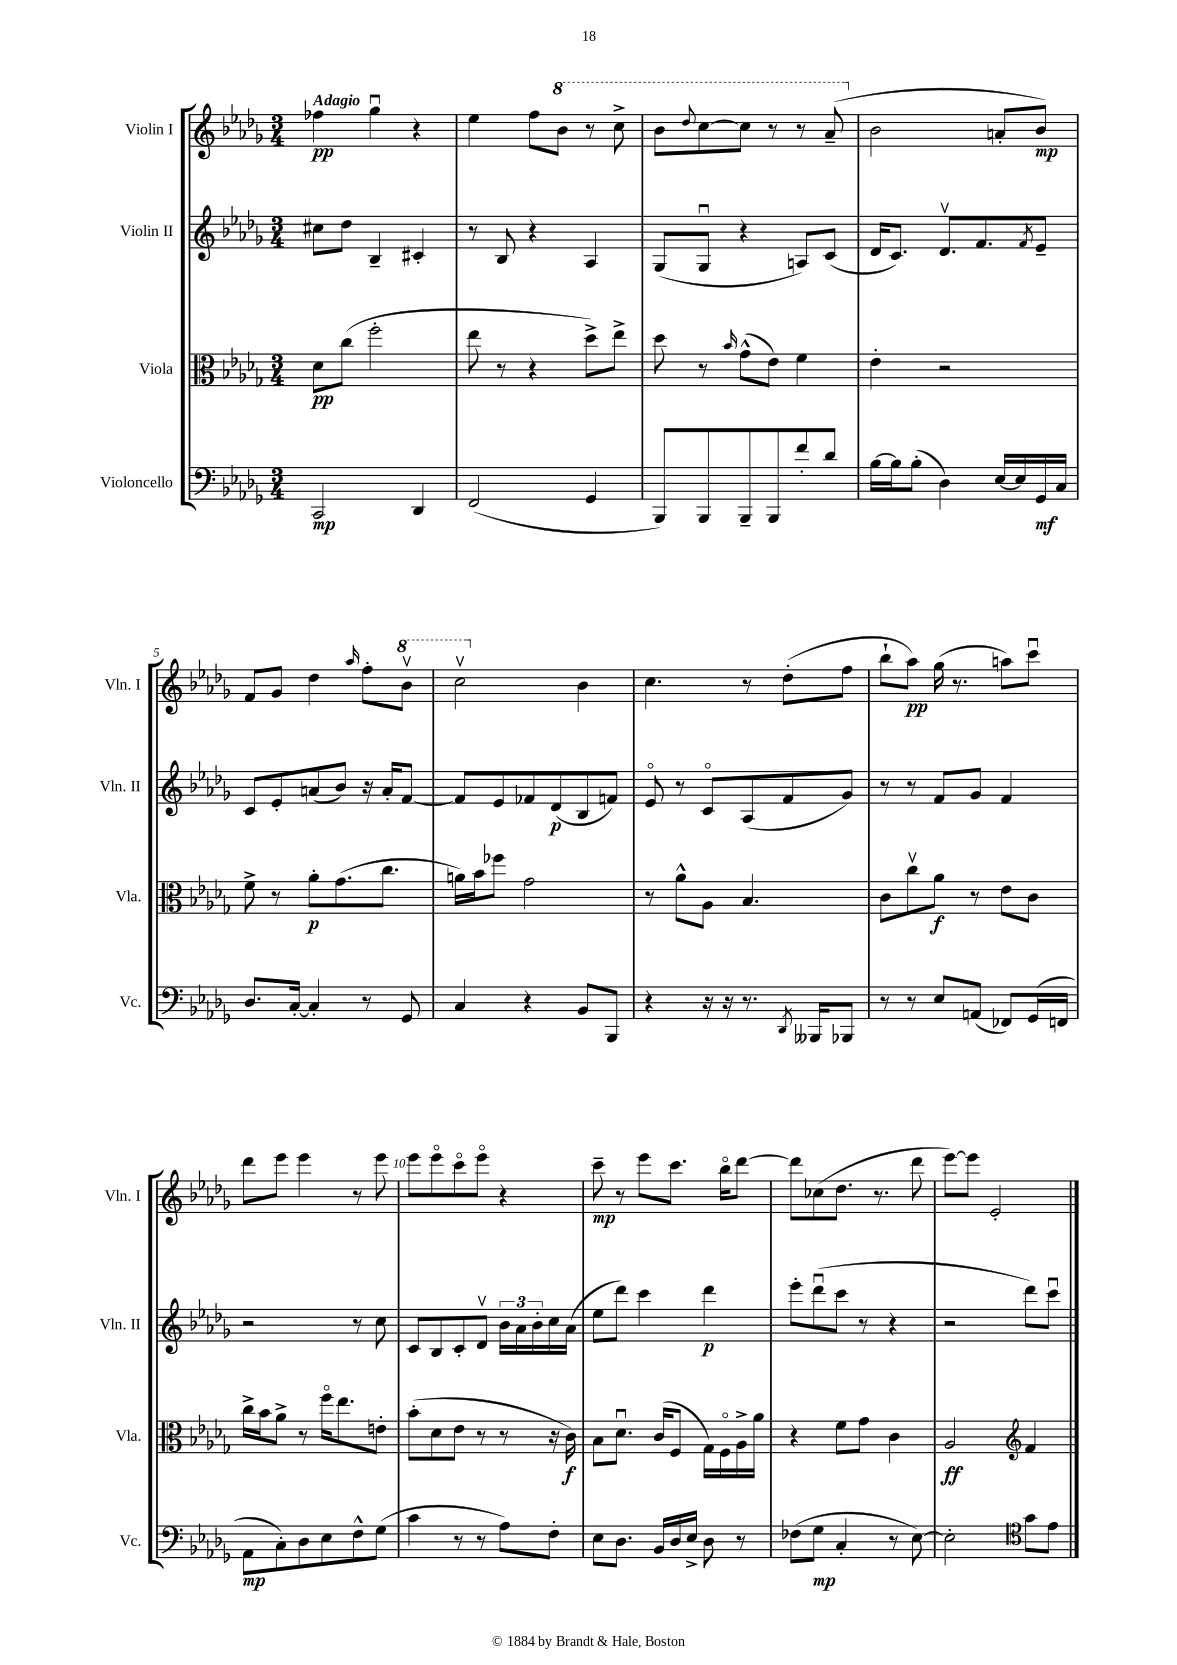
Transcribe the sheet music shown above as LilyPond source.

<<
\new StaffGroup <<
\new Staff = "s0" \with { instrumentName = "Violin I" shortInstrumentName = "Vln. I" } {
    \clef treble \key des \major \numericTimeSignature \time 3/4 \tempo "Adagio"
    fes''4\pp ges''4\downbow r4 |
    ees''4 f''8 \ottava #1 bes''8 r8 c'''8-> |
    bes''8 \appoggiatura { des'''8 } c'''8~ c'''8 r8 r8 aes''8--( \ottava #0 |
    bes'2 a'8-. bes'8\mp) |
    f'8 ges'8 des''4 \grace { aes''16 } f''8-. \ottava #1 bes''8\upbow |
    c'''2\upbow \ottava #0 bes'4 |
    c''4. r8 des''8-.( f''8 |
    bes''8-! aes''8\pp) ges''16( r8. a''8) c'''8\downbow |
    des'''8 ees'''8 ees'''4 r8 ees'''8 |
    ees'''8 ees'''8\flageolet c'''8\flageolet ees'''8\flageolet r4 |
    c'''8--\mp r8 ees'''8 c'''8. bes''16\flageolet des'''8~ |
    des'''8 ces''8( des''8. r8. des'''8 |
    ees'''8~) ees'''8 ees'2-. \bar "|." |
}
\new Staff = "s1" \with { instrumentName = "Violin II" shortInstrumentName = "Vln. II" } {
    \clef treble \key des \major \numericTimeSignature \time 3/4
    cis''8 des''8 bes4-- cis'4-. |
    r8 bes8 r4 aes4 |
    ges8( ges8\downbow r4 a8) c'8( |
    des'16 c'8.) des'8.\upbow f'8. \acciaccatura { f'8 } ees'8-- |
    c'8 ees'8-. a'8( bes'8) r16 a'16-. f'8~ |
    f'8 ees'8 fes'8 des'8\p( bes8 f'8) |
    ees'8\flageolet r8 c'8\flageolet aes8( f'8 ges'8) |
    r8 r8 f'8 ges'8 f'4 |
    r2 r8 c''8 |
    c'8 bes8 c'8-. des'8\upbow \tuplet 3/2 { bes'16 aes'16 bes'16-. } c''16 aes'16( |
    ees''8 des'''8) c'''4 des'''4\p |
    ees'''8-. des'''8\downbow( c'''8 r8 r4 |
    r2 des'''8) c'''8\downbow \bar "|." |
}
\new Staff = "s2" \with { instrumentName = "Viola" shortInstrumentName = "Vla." } {
    \clef alto \key des \major \numericTimeSignature \time 3/4
    des'8\pp c''8( f''2-. |
    ees''8 r8 r4 des''8->) ees''8-> |
    des''8 r8 \grace { bes'16 } ges'8-^( ees'8) f'4 |
    ees'4-. r2 |
    f'8-> r8 aes'8-.\p ges'8.( c''8. |
    a'16) bes'16 fes''8 ges'2 |
    r8 aes'8-^ aes8 bes4. |
    c'8 c''8\upbow aes'8\f r8 ees'8 c'8 |
    c''16-> bes'16 aes'8-> r8 f''16\flageolet ees''8. e'8-. |
    bes'8-.( des'8 ees'8 r8 r8 r16 c'16\f) |
    bes8 des'8.\downbow c'16( f8 ges16) f16\flageolet aes16-> aes'16 |
    r4 f'8 ges'8 c'4 |
    aes2\ff \clef treble f'4 \bar "|." |
}
\new Staff = "s3" \with { instrumentName = "Violoncello" shortInstrumentName = "Vc." } {
    \clef bass \key des \major \numericTimeSignature \time 3/4
    c,2\mp des,4 |
    f,2( ges,4 |
    bes,,8) bes,,8 bes,,8-- bes,,8 f'8-. des'8 |
    bes16~ bes16 bes8-.( des4) ees16~ ees16 ges,16\mf c16 |
    des8. c16~-. c4-. r8 ges,8 |
    c4 r4 bes,8 bes,,8 |
    r4 r16 r16 r8. \acciaccatura { des,8 } beses,,16 bes,,8 |
    r8 r8 ees8 a,8( fes,8) ges,16( f,16 |
    aes,8\mp c8-.) des8 ees8 f8-^ ges8( |
    c'4 r8 r8 aes8) f8-. |
    ees8 des8. bes,16 des16 ees16-> des8 r8 |
    fes8( ges8\mp c4-. r8 ees8~) |
    ees2-. \clef tenor ges'8 ees'8 \bar "|." |
}
>>
>>
\layout { \context { \Score \override BarNumber.break-visibility = ##(#f #t #t) barNumberVisibility = #(every-nth-bar-number-visible 5) } }
